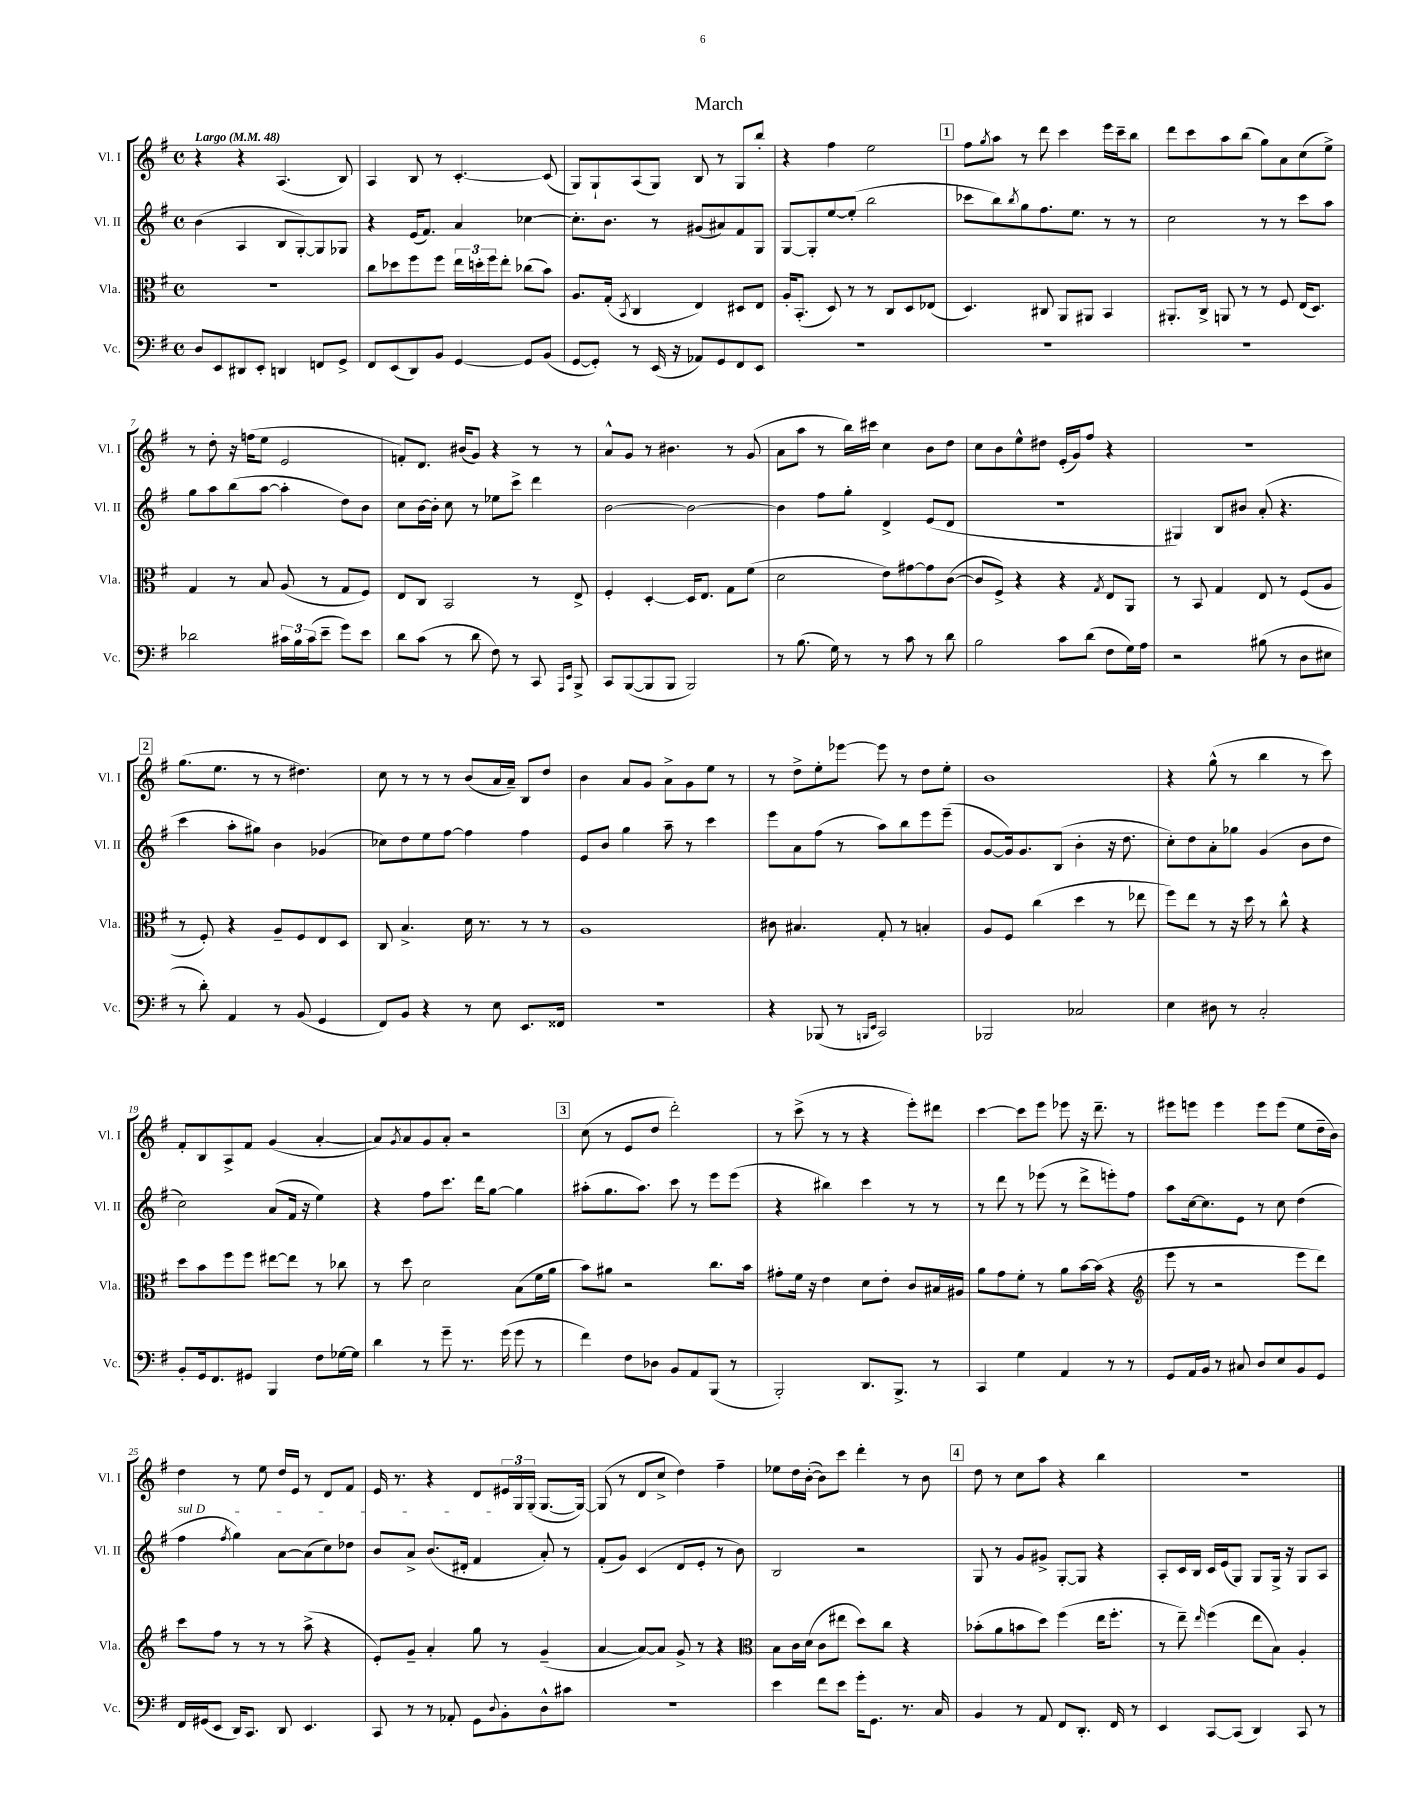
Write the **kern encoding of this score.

**kern	**kern	**kern	**kern
*staff4	*staff3	*staff2	*staff1
*clefF4	*clefC3	*clefG2	*clefG2
*k[f#]	*k[f#]	*k[f#]	*k[f#]
*M4/4	*M4/4	*M4/4	*M4/4
*met(c)	*met(c)	*met(c)	*met(c)
*MM48	*MM48	*MM48	*MM48
8D/L	1r	(4b\	4r
8EE/	.	.	.
8DD#/	.	4A/	4r
8EE'/J	.	.	.
4DD/	.	8B/L	(4.A/
.	.	[8G'/)	.
8FF/L	.	8G/]	.
8GG^/J	.	8G-/J	8B/)
=	=	=	=
8FF#/L	8cc\L	4r	4A/
(8EE/	8dd-\	.	.
8DD/)	8ff#\	(16e/LK	8B/
.	.	8.f#/J)	.
8BB/J	8ff#\J	.	8r
[4GG/	24ee\LL	4a/	[4.c'/
.	24dd'\	.	.
.	24ff#\J	.	.
.	8ee'\J	.	.
8GG/]L	(8cc-\L	[4cc-\	.
(8BB/J	8b\J)	.	(8c/]
=	=	=	=
[8GG/L	8.A/L	8.cc-'\]L	8G/L)
8GG'/]J)	.	.	8G`/
.	(16G'/Jk	8.b\J	.
.	8qBB/	.	.
8r	4C/	.	(8A/
(16EE/	.	8r	8G/J)
16r	.	.	.
8AA-/L)	4E/)	(8g#/L	8B/
8GG/	.	8a#/)	8r
8FF#/	8D#/L	8f#/	8G/L
8EE/J	8E/J	8G/J	8bb'/J
=	=	=	=
1r	16A'/LK	[8G/L	4r
.	(8.BB'/J	.	.
.	.	8G'/]	.
.	8D/)	[8ee/	4ff#\
.	8r	(8ee'/]J	.
.	8r	2bb\	2ee\
.	8C/L	.	.
.	8D/	.	.
.	(8E-/J	.	.
=	=	=	=
1r	4.D/)	8ccc-\L	8ff#\L
.	.	.	8qgg/
.	.	8bb\)	8aa\J
.	.	8qbb/	.
.	.	8gg\	8r
.	8C#/	8.ff#\	8ddd\
.	8AA/L	.	4ccc\
.	.	8.ee\J	.
.	8AA#/J	.	.
.	4BB/	8r	16eee\LL
.	.	.	16ccc~\J
.	.	8r	8bb\J
=	=	=	=
1r	8.AA#'/L	2cc\	8ddd\L
.	.	.	8ccc\
.	16C^/Jk	.	.
.	8AA/	.	8aa\
.	8r	.	(8bb\J
.	8r	8r	8gg\L)
.	8F#/	8r	8a\
.	(16E/LK	8ccc\L	(8cc\
.	8.D/J)	.	.
.	.	8aa\J	8ee^\J)
=	=	=	=
2d-\	4G/	8gg\L	8r
.	.	8aa\	8dd'\
.	8r	(8bb\	16r
.	.	.	(16ff\LK
.	8B/	[8aa\J	8ee\J
24c#\LL	(8A/	4aa'\]	2e/
24B\	.	.	.
(24c#\J	.	.	.
8e~\J	8r	.	.
8g\L)	8G/L	8dd\L)	.
8e\J	8F#/J)	8b\J	.
=	=	=	=
8d\L	8E/L	8cc\L	8f'/L)
(8c\J	8C/J	[16b\L	8.d/J
.	.	16b'\]JJ	.
8r	2BB/	8cc\	.
.	.	.	(16b#/LK
8d\	.	8r	8g/J)
8F#\)	.	8ee-\L	4r
8r	.	8ccc^\J	.
8CC/	8r	4ddd\	8r
16qqAAA/LL	.	.	.
16qqEE/JJ	.	.	.
8BBB^/	8E^/	.	8r
=	=	=	=
8CC/L	4F#'/	[2b\	8a^^/L
([8BBB/	.	.	8g/J
8BBB/]	[4D'/	.	8r
8BBB/J	.	.	4.b#\
2BBB/)	16D/]LK	2b\_	.
.	8.E/J	.	.
.	8G\L	.	8r
.	(8f#\J	.	(8g/
=	=	=	=
8r	2d\	4b\]	8a\L
(8.B\	.	.	8aa\J
.	.	8ff#\L	8r
16G\)	.	.	.
8r	.	8gg'\J	16bb\LL)
.	.	.	16ccc#\JJ
8r	8e\L)	4d^/	4cc\
8c\	[8g#\	.	.
8r	8g#\]	(8e/L	8b\L
8d\	([8c\J	8d/J	8dd\J
=	=	=	=
2B\	8c/]L	1r	8cc\L
.	8F#^/J)	.	8b\
.	4r	.	8ee^^\
.	.	.	8dd#\J
8c\L	4r	.	(16e'/LL
.	.	.	16g/J)
(8d\J	.	.	8ff#/J
.	8qG/	.	.
8F#\L	8E/L	.	4r
16G\L)	8AA/J	.	.
16A\JJ	.	.	.
=	=	=	=
2r	8r	4G#/)	1r
.	8BB/	.	.
.	4G/	8B/L	.
.	.	8b#/J	.
(8B#\	8E/	(8a'/	.
8r	8r	4.r	.
8D\L	(8F#/L	.	.
8E#\J	8A/J	.	.
=	=	=	=
8r	8r	4ccc\	(8.gg\L
8d'\)	8F#'/)	.	.
.	.	.	8.ee\J
4AA/	4r	8aa'\L	.
.	.	8gg#\J)	8r
8r	8A~/L	4b\	8r
(8BB/	8F#/	.	4.dd#\)
4GG/	8E/	(4g-/	.
.	8D/J	.	.
=	=	=	=
8FF#/L)	8C/	8cc-\L)	8cc\
8BB/J	4.B^/	8dd\	8r
4r	.	8ee\	8r
.	.	[8ff#\J	8r
8r	16d\	4ff#\]	(8b/L
.	8.r	.	.
8E\	.	.	16a/L
.	.	.	16a~/JJ)
8.EE/L	8r	4ff#\	8B/L
.	8r	.	8dd/J
16FF##/Jk	.	.	.
=	=	=	=
1r	1A	8e/L	4b\
.	.	8b/J	.
.	.	4gg\	8a/L
.	.	.	8g/J
.	.	8aa~\	8a^\L
.	.	8r	8g\
.	.	4ccc\	8ee\J
.	.	.	8r
=	=	=	=
4r	8c#\	8eee\L	8r
.	4.B#/	8a\	8dd^\L
(8BBB-/	.	(8ff#\J	8ee'\
8r	.	8r	[8eee-\J
16qqBBB/LL	.	.	.
16qqEE/JJ	.	.	.
2CC/)	8G'/	8aa\L)	8eee-\]
.	8r	8bb\	8r
.	4B'/	8eee\	8dd\L
.	.	(8eee~\J	8ee'\J
=	=	=	=
2BBB-/	8A/L	[8g/L	1b
.	8F#/J	16g/]k)	.
.	.	8.g/	.
.	(4cc\	.	.
.	.	(8B/J	.
2C-/	4dd\	4b'\	.
.	8r	16r	.
.	.	8.dd\	.
.	8ee-\	.	.
=	=	=	=
4E\	8ff#\L)	8cc'\L)	4r
.	8ee\J	8dd\	.
8D#\	8r	8a'\	(8gg^^\
8r	16r	8gg-\J	8r
.	16dd\	.	.
2C'/	8r	(4g/	4bb\
.	8cc^^\	.	.
.	4r	8b\L	8r
.	.	8dd\J	8ccc\)
=	=	=	=
8BB'/L	8dd\L	2cc\)	8f#'/L
16GG/k	8b\	.	8B/
8.FF#/	.	.	.
.	8ff#\	.	8A^/
8GG#/J	8ff#\J	.	8f#/J
4BBB/	[8ee#\L	(8a/L	(4g/
.	8ee#\]J	16f#/Jk	.
.	.	16r	.
8F#\L	8r	4ee\)	[4a'/
[16G-\L	8cc-\	.	.
16G-\]JJ	.	.	.
=	=	=	=
4d\	8r	4r	8a/]L)
.	.	.	8qg/
.	8dd\	.	8a/
8r	2d\	8ff#\L	8g/
8g~\	.	8.ccc\J	8a'/J
8.r	.	.	2r
.	.	16ddd\LK	.
.	.	[8gg\J	.
(16g\	.	.	.
8g\	(8B\L	4gg\]	.
8r	16f#\L	.	.
.	16a\JJ	.	.
=	=	=	=
4f#\)	8b\L)	(8aa#'\L	(8cc\
.	8a#\J	8.gg\	8r
8F#\L	2r	.	8e/L
.	.	8.aa#\J)	.
8D-\J	.	.	8dd/J
8BB/L	.	8ccc\	2ddd'\)
8AA/	.	8r	.
(8BBB/J	8.cc\L	8eee\L	.
8r	.	(8eee\J	.
.	16b\Jk	.	.
=	=	=	=
2BBB'/)	8g#'\L	4r	8r
.	16f#\Jk	.	(8ccc^\
.	16r	.	.
.	4e\	4bb#\)	8r
.	.	.	8r
8.DD/L	8d\L	4ccc\	4r
.	8e'\J	.	.
8.BBB^/J	.	.	.
.	8c/L	8r	8eee'\L)
8r	16B#/L	8r	8ddd#\J
.	16A#/JJ	.	.
=	=	=	=
4CC/	8a\L	8r	[4ccc\
.	8g\	8ddd\	.
4G\	8f#'\J	8r	8ccc\]L
.	8r	(8eee-\	8eee\J
4AA/	8a\L	8r	8eee-\
.	[16b\L	8ddd^\L	16r
.	(16b\]JJ	.	8.ddd~\
8r	4r	8eee'\)	.
8r	.	8ff#\J	8r
=	=	=	=
*	*clefG2	*	*
8GG/L	8eee\	8aa\L	8eee#\L
16AA/L	8r	[16cc\k	8eee\J
16BB/JJ	.	8.cc\]	.
8r	2r	.	4eee\
8C#/	.	8e\J	.
8D/L	.	8r	8eee\L
8E/	.	8cc\	(8eee\J
8BB/	8eee\L	(4dd\	8ee\L
8GG/J	8ddd\J)	.	16dd~\L
.	.	.	16b\JJ)
=	=	=	=
16FF#/LL	8ccc\L	4ff#\	4dd\
(16GG#/J	.	.	.
8EE/J	8ff#\J	.	.
.	.	8qff#/	.
16DD/LK)	8r	4gg\)	8r
8.CC/J	.	.	.
.	8r	.	8ee\
8DD/	8r	[8a\L	16dd/LL
.	.	.	16e/JJ
4.EE/	(8aa^\	(8a\]	8r
.	4r	8cc\)	8d/L
.	.	8dd-\J	8f#/J
=	=	=	=
8CC/	8e'/L)	8b/L	16e/
.	.	.	8.r
8r	8g~/J	8a^/J	.
8r	4a'/	(8.b/L	4r
8AA-'/	.	.	.
.	.	16d#'/Jk	.
8GG\L	8gg\	4f#/	8d/L
8qqD/	.	.	.
8BB'\	8r	.	24e#/L
.	.	.	24G/
.	.	.	(24G/JJ
8D^^\	(4g~/	8a'/)	[8.G/L
8c#\J	.	8r	.
.	.	.	16G/_Jk)
=	=	=	=
1r	[4a/	(8f#'/L	(8G/]
.	.	8g/J)	8r
.	8a/_L)	(4c/	8d/L
.	8a/]J	.	8cc^/J
.	8g^/	8d/L	4dd\)
.	8r	8e'/J	.
.	4r	8r	4ff#~\
.	.	8b\)	.
=	=	=	=
*	*clefC3	*	*
4e\	8B\L	2B/	8ee-\L
.	16c\L	.	16dd\L
.	(16d\JJ	.	([16b'\JJ
8f#\L	8c\L	.	8b\]L)
8e\J	8ee#\J	.	8ccc\J
16g'\LK	8dd\L)	2r	4ddd'\
8.GG\J	.	.	.
.	8cc\J	.	.
8.r	4r	.	8r
.	.	.	8b\
16C/	.	.	.
=	=	=	=
4BB/	(8b-'\L	8G/	8dd\
.	8a\	8r	8r
8r	8b\	8g/L	8cc\L
8AA/	8dd\J)	8g#^/J	8aa\J
8FF#/L	(4ff#\	[8G'/L	4r
8.DD'/J	.	8G/]J	.
.	16ee\LK	4r	4bb\
16FF#/	8.ff#'\J	.	.
8r	.	.	.
=	=	=	=
4EE/	8r	8A'/L	1r
.	8ee~\)	16c/L	.
.	.	16B/JJ	.
.	16qqee/	.	.
[8CC/L	(4ff#\	16c/LL	.
.	.	(16e/J	.
(8CC/]J	.	8G/J)	.
4DD/)	8ee\L	8G/L	.
.	8B\J)	16G^/Jk	.
.	.	16r	.
8CC/	4A'/	8G/L	.
8r	.	8A/J	.
==	==	==	==
*-	*-	*-	*-
